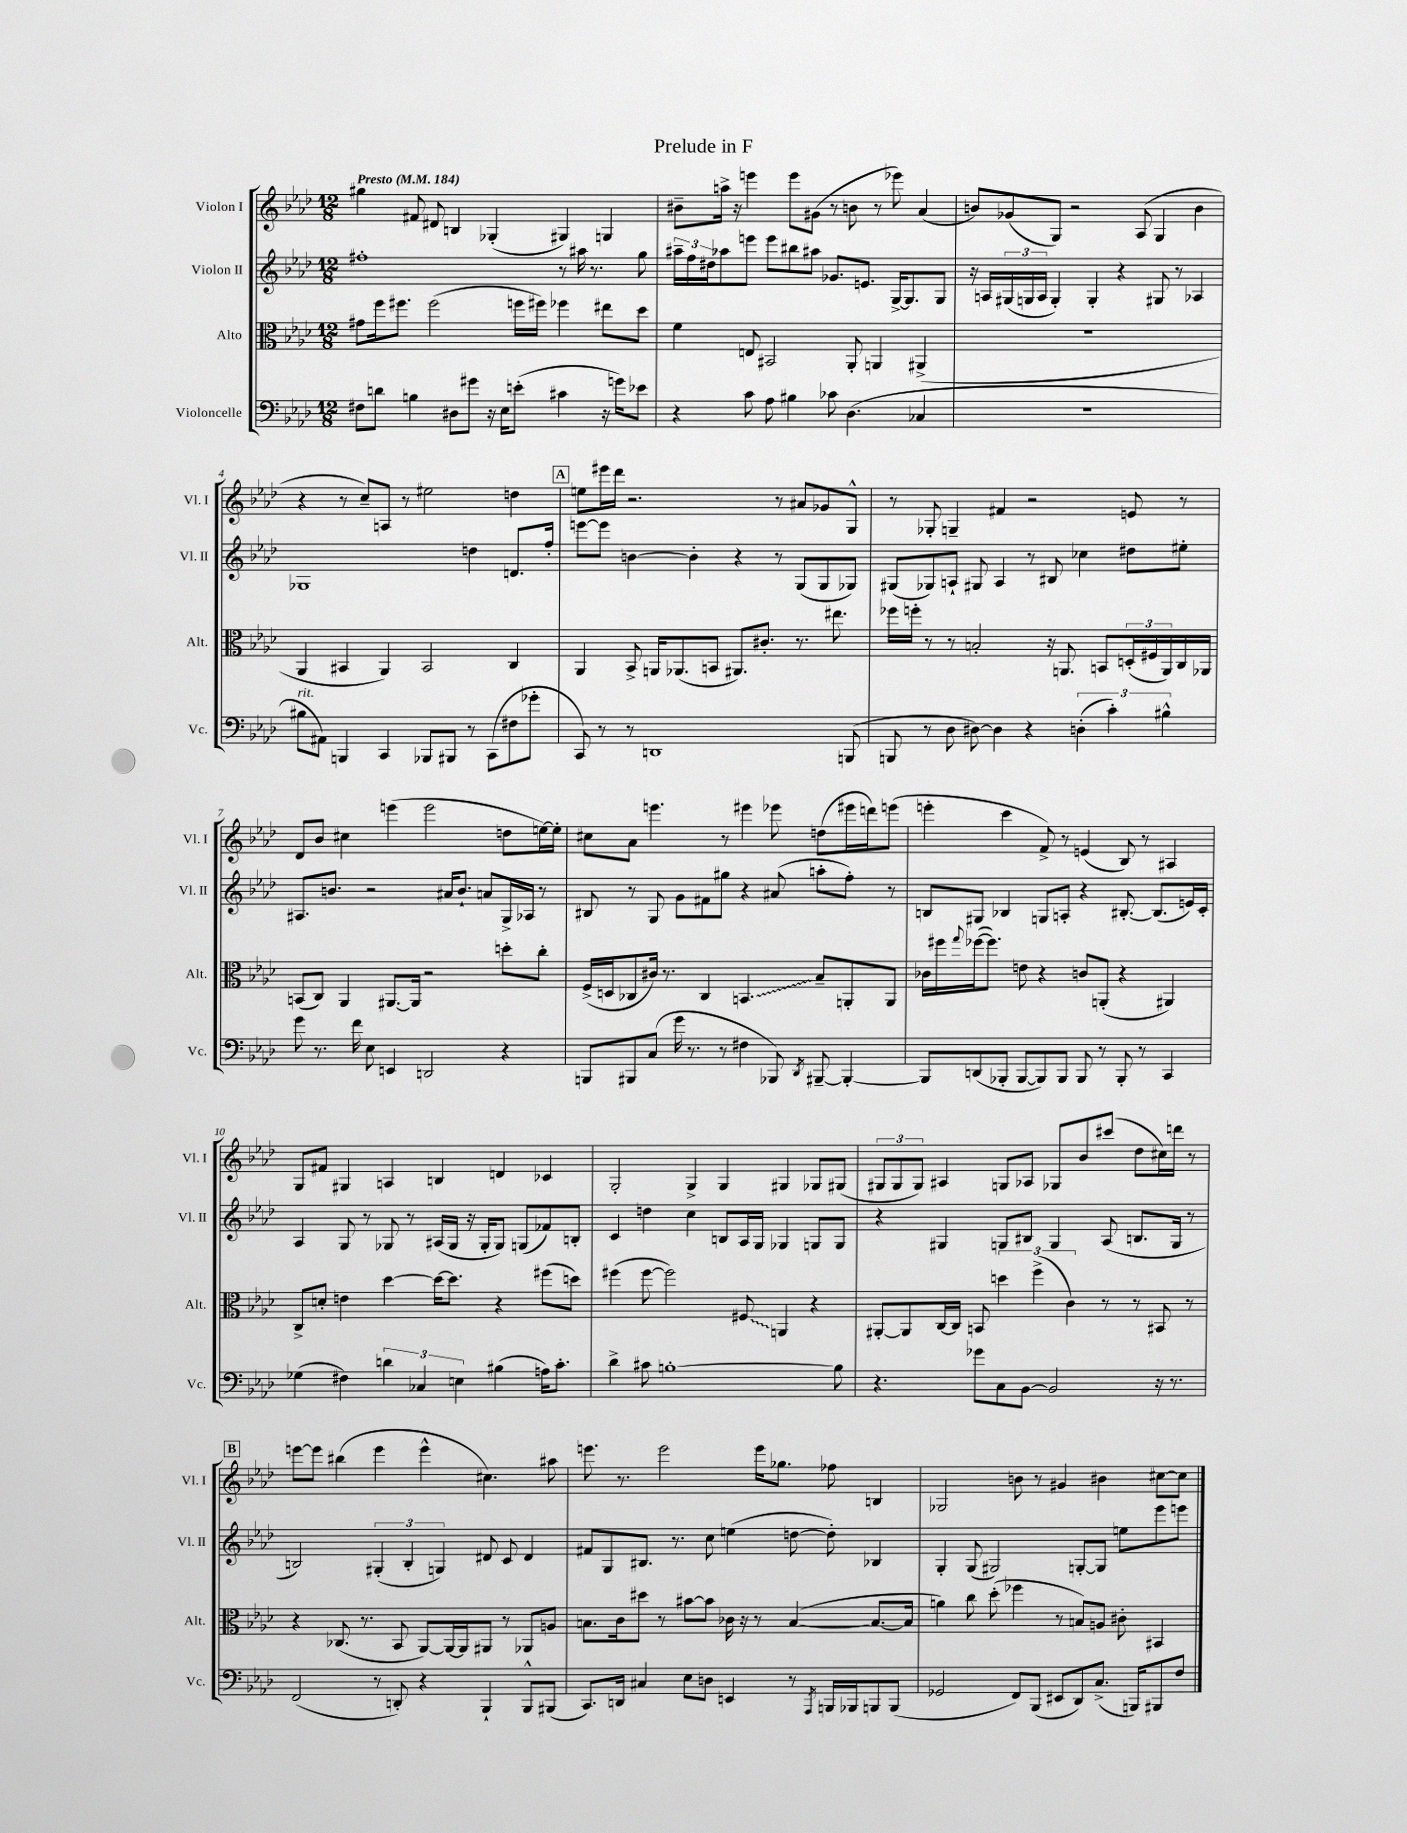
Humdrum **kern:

**kern	**kern	**kern	**kern
*staff4	*staff3	*staff2	*staff1
*clefF4	*clefC3	*clefG2	*clefG2
*k[b-e-a-d-]	*k[b-e-a-d-]	*k[b-e-a-d-]	*k[b-e-a-d-]
*M12/8	*M12/8	*M12/8	*M12/8
*MM184	*MM184	*MM184	*MM184
8F#\L	8g#\L	1ff#'	4gg#\
8d\J	16ff\k	.	.
.	8.ff#\J	.	.
4B\	.	.	8f#/
.	(2ff#\	.	8d#/
8D#\L	.	.	4B/
8g#\J	.	.	.
16r	.	.	(4G-'/
16E-\LK	.	.	.
(8e'\J	16ff\LL	.	.
.	16ff#\JJ)	.	.
4c#\	4ff-\	8r	4G#/)
.	.	16aa#\	.
.	.	8.r	.
16r	8ee#\L	.	4G/
16g\LK)	.	.	.
8e-\J	8dd-\J	8gg\	.
=	=	=	=
4r	4f\	24aa#~\LL	8b#~\L
.	.	24ff\	.
.	.	24dd#\J	.
.	.	8aa-\	16aa^\Jk
.	.	.	16r
8c\	8E/	8eee\J	4eee\
8A-\	2BB#/	8eee\L	.
4B#\	.	8bb#\	8eee\L
.	.	8aa#\J	(8g#\J
8c-\	.	8.g-/L	8r
(4.D-\	8AA-'/	.	8b\
.	.	8.e/J	.
.	4AA/	.	8r
.	.	[16G^/LK	8eee-\)
.	.	8.G/]	.
4C-/	(4AA#^/	.	(4a-/
.	.	8G/J	.
=	=	=	=
1.r	1.r	16r	8b/L)
.	.	16A/LL	.
.	.	(24G#/	(8g-/
.	.	24G/	.
.	.	24A/JJ	.
.	.	4G'/)	8G/J)
.	.	.	2r
.	.	4G'/	.
.	.	4r	.
.	.	.	(8A-/
.	.	8G#/	4G/
.	.	8r	.
.	.	4A-/	4b\
=	=	=	=
8B#\L	4AA-/	1G-	4r
8AA#\J)	.	.	.
4BBB/	4BB#/	.	8r
.	.	.	8cc~/L)
4CC/	4AA-/)	.	8A/J
.	.	.	8r
8BBB-/L	2BB#/	.	2ee#\
8BBB#/J	.	.	.
8r	.	4dd\	.
(8CC\L	.	.	.
8F#\	4C/	8.d/L	4dd\
8g-'\J	.	.	.
.	.	16ff'/Jk	.
=	=	=	=
8CC/)	4AA-/	[8eee\L	8ee\L
8r	.	8eee\]J	16eee#\L
.	.	.	16ddd-\JJ
8r	8BB-^/	[4b\	2.r
1DD	16AA/LK	.	.
.	(8.AA-/	.	.
.	.	4b'\]	.
.	8BB/J	.	.
.	8.AA#/L)	4r	.
.	8.c#'/J	.	.
.	.	8r	8r
.	8.r	(8G/L	8a#/L
.	.	8G/	8g-/
.	8.ee#\	.	.
(8BBB/	.	8G-/J)	8G^^/J
=	=	=	=
8BBB/	16ff-\LL	(8G#/L	8r
.	16ff'\JJ	.	.
8r	8r	8G-/)	8G-'/
8D-\	8r	8A`/J	4G~/
[8D#\)	2B'/	8G#/	.
4D#\]	.	4A/	4f#/
4r	.	8r	2r
.	16r	8B#/	.
.	8.AA/	.	.
(6D'\	.	4cc-\	.
.	8BB/L	.	.
6c'\)	.	.	.
.	(24D'/L	8dd#\L	8e/
.	24F#/	.	.
6B#^^\	24AA/)	.	.
.	16C/	8ee#'\J	8r
.	16AA-/JJ	.	.
=	=	=	=
8g\	(8BB/L	8.A#/L	8d-/L
8.r	8C/J)	.	8b-/J
.	.	8.b/J	.
.	4AA-/	.	4cc#\
16f\	.	.	.
8E-\	.	2r	.
4EE/	[8.AA#/L	.	(4eee\
.	16AA#/]Jk	.	.
2DD/	2r	.	2eee\
.	.	16a#/LK	.
.	.	8.b`/J	.
.	.	8a/L	.
4r	8dd'\L	16G^/L	8dd\L
.	.	16A-/JJ	.
.	8cc'\J	8r	[16ee\L)
.	.	.	16ee'\]JJ
=	=	=	=
8BBB/L	(16F^/LL	8B#/	8cc#\L
.	16D/J	.	.
8BBB#/	8C-/	8r	8a-\J
(8C/J	16c#/Jk)	8G/	4.eee\
.	8.r	.	.
16g\	.	8g\L	.
8.r	.	.	.
.	4C-/	8f#\	.
8r	.	8gg#\J	8r
4F#\	4.BB/	4r	4eee#\
8BBB-/)	.	(8a#/	8eee-\
8qDD-/	.	.	.
[8BBB#~/	8B-~/L	8aa'\L	(8dd\L
4BBB#'/_	8AA'/	8ff'\J)	16eee#\L
.	.	.	16ddd\J)
.	8AA/J	8r	(8eee\J
=	=	=	=
8BBB#/]L	16c-\LL	8B/L	4eee'\
.	16ff#\	.	.
.	8qqgg/	.	.
(8DD/	([16ff-\J	8G#/J	.
.	8.ff-\]J)	.	.
8BBB-'/J	.	4B-/	4ccc\
[8BBB-/L	8e\	.	.
8BBB-/])	4r	8G/L	8f^/)
8BBB-/J	.	8A'/J	8r
8BBB-/	8c/L	4r	(4e/
8r	(8AA'/J	.	.
8BBB-'/	4r	[8.B#'/	8B-/)
8r	.	.	8r
.	.	(8.B#/]L	.
4CC/	4AA#/)	.	4A#/
.	.	16e/L)	.
.	.	16c'/JJ	.
=	=	=	=
(4G-\	8C^/L	4A-/	8G/L
.	8d'/J	.	8f#/J
4F#\)	4e\	8G/	4G#/
.	.	8r	.
6d\	[4dd-\	8G-/	4A/
.	.	8r	.
6C-/	.	.	.
.	16dd-\_LK	(16A#/LL	4B/
.	8.dd-\]J	16G-/JJ	.
6E\	.	.	.
.	.	16r	.
.	.	16G-'/LK	.
(4B#\	4r	8G-/J)	4d/
.	.	(8G/L	.
16A\LK)	(8ff#\L	8f-/)	4c-/
8.c'\J	.	.	.
.	8dd\J)	8B'/J	.
=	=	=	=
4d-^\	(4ff#\	4c/	2G'/
8c#\	[8ff#\	4dd\	.
[1B'	2ff#\])	.	.
.	.	4cc\	4G^/
.	.	8B/L	4G/
.	8F#/	16A-/L	.
.	.	16G/JJ	.
.	4AA/	4G-/	4G#/
.	4r	8G/L	8G-/L
8B\]	.	8G/J	(8G#/J
=	=	=	=
4.r	[8AA#'/L	4r	12G#/L
.	.	.	12G#/
.	8AA#/]	.	.
.	.	.	12G#/J)
.	[16C/L	4G#/	4A#/
.	16C/]JJ	.	.
8g-\L	8BB/	.	.
8C\	6dd\	8G/L	8G/L
[8BB-\J	.	8B#/J	8A-/J
.	(6ff^\	.	.
2BB-/]	.	4G/	8G-/L
.	6c\)	.	.
.	.	.	8b-/
.	8r	(8A-/	(8ccc#/J
.	8r	8.B/L	8dd-\L
16r	8BB#/	.	16cc#\L)
8.r	.	16G/Jk	16ddd\JJ
.	8r	8r	8r
=	=	=	=
(2FF/	4r	2B/)	[8eee\L
.	.	.	8eee\]J
.	(8.C-/	.	(4bb#\
.	8.r	.	.
8r	.	(6G#'/	4eee\
8DD'/)	8BB-/	.	.
.	.	6B'/	.
4r	[8AA-/L)	.	4eee^^\
.	.	6G/)	.
.	16AA-/_L	.	.
.	16AA-/]J	.	.
4BBB-`/	8AA#/J	8d#/	4.cc#\)
.	8r	8c/	.
8BBB-^^/L	8AA-/L	4d#/	.
(8BBB#/J	8A/J	.	8aa#\
=	=	=	=
8.CC/L)	8.B\L	8f#/L	8.eee\
.	.	8G/	.
16DD/Jk	16c\k	.	8.r
4C#/	8dd#\J	8.B#/J	.
.	8r	.	2eee\
.	.	8.r	.
8E-\L	[8b#\L	.	.
8D\J	8b#\]J	8cc\	.
4EE/	16c-\	(4ee\	.
.	16r	.	.
.	8r	.	16eee\LK
.	.	.	8.gg-\J
8r	([4B/	[8dd\	.
8qAAA-/	.	.	.
16BBB/LL	.	8dd'\])	8ff-\
16BBB-/J	.	.	.
8BBB/	8.B/_L	4B-/	4B/
(8BBB/J	.	.	.
.	16B/]Jk	.	.
=	=	=	=
2GG-/	4a\)	4G'/	2G-/
.	8cc\	(8G/	.
.	(8dd-'\	2G#/)	.
8FF/L)	4ff-\	.	8b\
(8BBB-/J	.	.	8r
8EE#/L	8r	.	4g#/
8DD-/)	8B/L)	[8G'/L	.
(8.C^/J	8A/J	8G/]J	4b#\
.	8c#'\	8ee\L	.
16BBB/LK)	.	.	.
8BBB#/	4BB#/	8eee-\	[8cc#\L
8F/J	.	8eee\J	8cc#\]J
==	==	==	==
*-	*-	*-	*-
